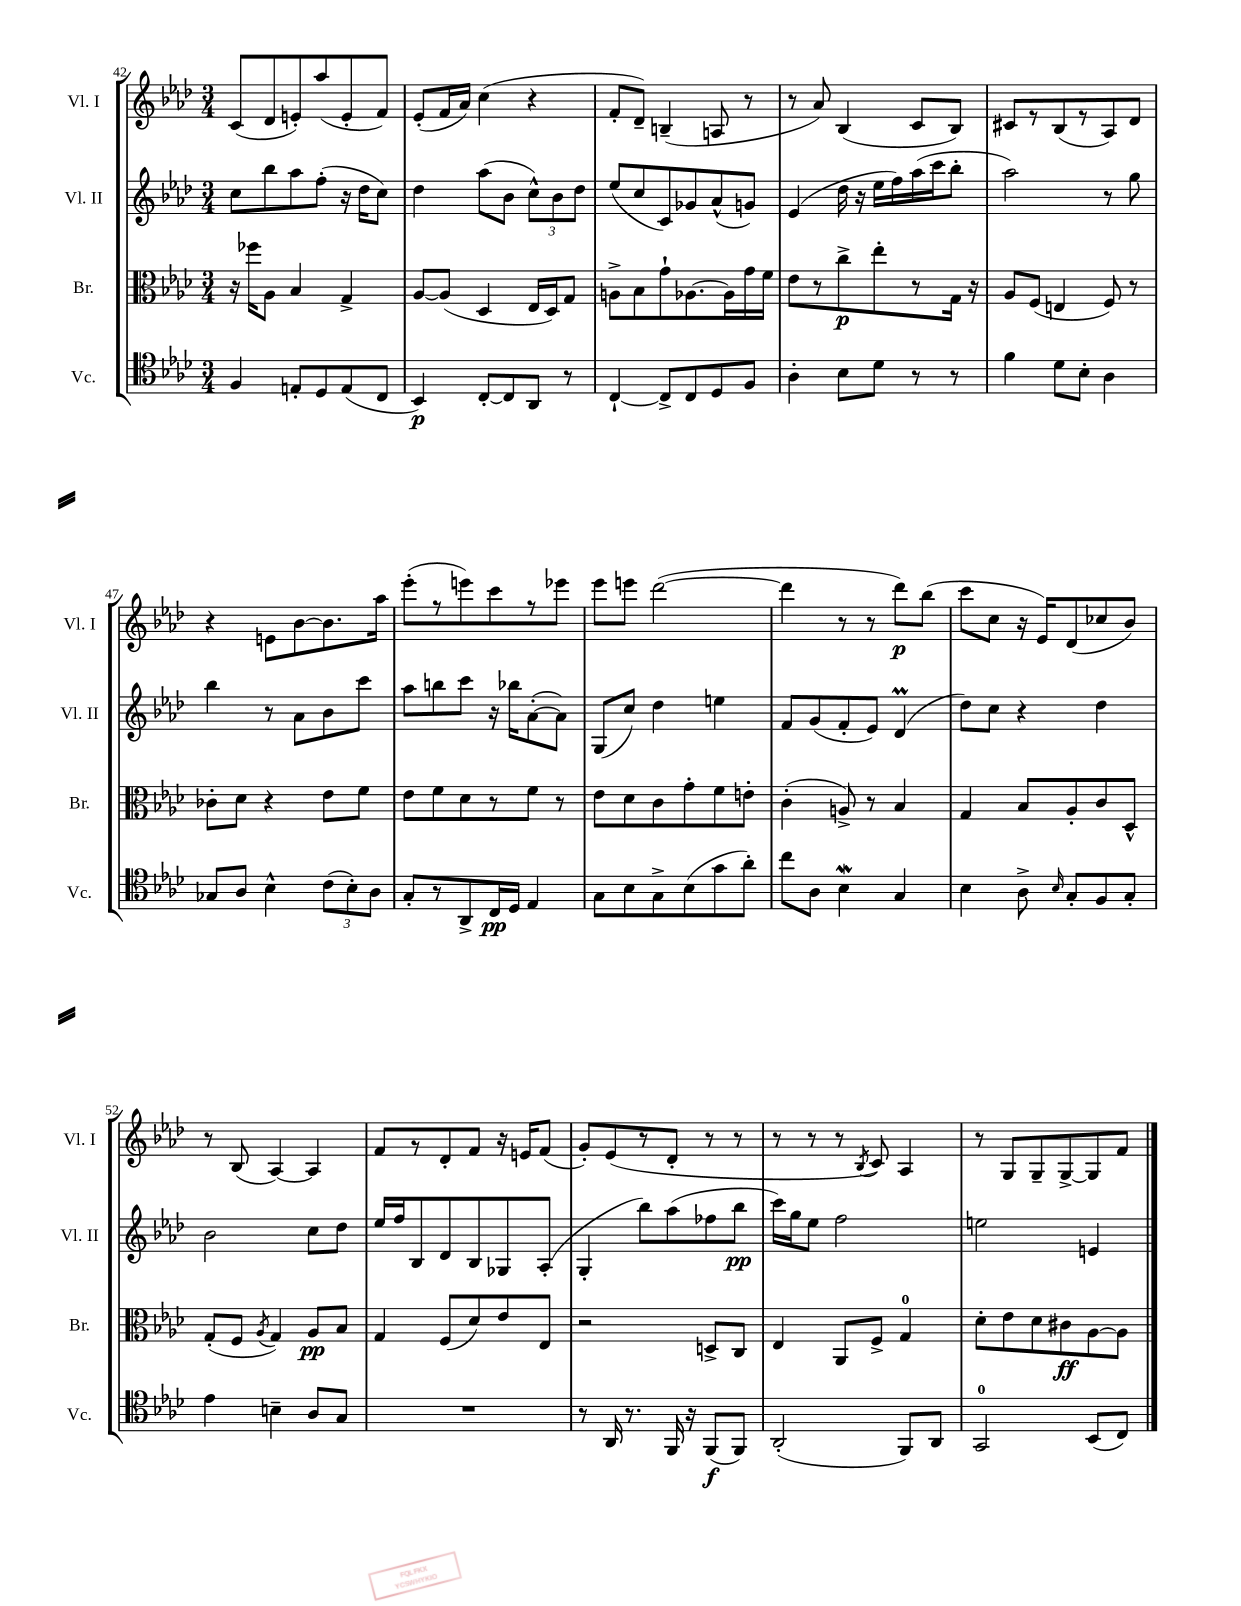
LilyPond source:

<<
\new StaffGroup <<
\new Staff = "s0" \with { instrumentName = "Vl. I" shortInstrumentName = "Vl. I" } {
    \clef treble \key aes \major \numericTimeSignature \time 3/4
    \autoBeamOff c'8[( des'8 e'8-.) aes''8( e'8-. f'8]) |
    ees'8[-.( f'16 aes'16]) c''4( r4 |
    f'8[-. des'8]--) b4--( a8 r8 |
    r8 aes'8) bes4( c'8[ bes8]) |
    cis'8[ r8 bes8( r8 aes8) des'8] |
    r4 e'8[ bes'8~ bes'8. aes''16] |
    ees'''8[-.( r8 e'''8) c'''8 r8 ees'''8] |
    ees'''8[ e'''8] des'''2~( |
    des'''4 r8 r8 des'''8[\p) bes''8]( |
    c'''8[ c''8] r16 ees'16[) des'8( ces''8 bes'8]) |
    r8 bes8( aes4~) aes4 |
    f'8[ r8 des'8-. f'8] r16 e'16[ f'8]( |
    g'8[-.) ees'8( r8 des'8]-. r8 r8 |
    r8 r8 r8 \acciaccatura { bes8 } c'8) aes4 |
    r8 g8[ g8-- g8~-> g8 f'8] \bar "|." |
}
\new Staff = "s1" \with { instrumentName = "Vl. II" shortInstrumentName = "Vl. II" } {
    \clef treble \key aes \major \numericTimeSignature \time 3/4
    \autoBeamOff c''8[ bes''8 aes''8 f''8]-.( r16 des''16[ c''8]) |
    des''4 aes''8[( bes'8] \tuplet 3/2 { c''8[-^) bes'8 des''8] } |
    ees''8[( c''8 c'8) ges'8 aes'8-^( g'8]) |
    ees'4( des''16 r16 ees''16[ f''16) aes''16( c'''16 bes''8]-. |
    aes''2) r8 g''8 |
    bes''4 r8 aes'8[ bes'8 c'''8] |
    aes''8[ b''8 c'''8] r16 bes''16[ aes'8~-.( aes'8]) |
    g8[( c''8]) des''4 e''4 |
    f'8[ g'8( f'8-. ees'8]) des'4\prall( |
    des''8[) c''8] r4 des''4 |
    bes'2 c''8[ des''8] |
    ees''16[ f''16 bes8 des'8 bes8 ges8 aes8]-.( |
    g4-. bes''8[) aes''8( fes''8 bes''8]\pp |
    c'''16[) g''16 ees''8] f''2 |
    e''2 e'4 \bar "|." |
}
\new Staff = "s2" \with { instrumentName = "Br." shortInstrumentName = "Br." } {
    \clef alto \key aes \major \numericTimeSignature \time 3/4
    \autoBeamOff r16 fes''16[ aes8] bes4 g4-> |
    aes8[~ aes8]( des4 ees16[ des16) g8] |
    a8[-> bes8 g'8-! aes8.~ aes16 g'16 f'16] |
    ees'8[ r8 c''8->\p ees''8-. r8 g16] r16 |
    aes8[ f8]( e4 f8) r8 |
    ces'8[-. des'8] r4 ees'8[ f'8] |
    ees'8[ f'8 des'8 r8 f'8] r8 |
    ees'8[ des'8 c'8 g'8-. f'8 e'8]-. |
    c'4-.( a8->) r8 bes4 |
    g4 bes8[ aes8-. c'8 des8]-^ |
    g8[-.( f8] \acciaccatura { aes8 } g4) aes8[\pp bes8] |
    g4 f8[( des'8) ees'8 ees8] |
    r2 d8[-> c8] |
    ees4 aes,8[ f8]-> g4-0 |
    des'8[-. ees'8 des'8 cis'8\ff aes8~ aes8] \bar "|." |
}
\new Staff = "s3" \with { instrumentName = "Vc." shortInstrumentName = "Vc." } {
    \clef tenor \key aes \major \numericTimeSignature \time 3/4
    \autoBeamOff f4 e8[-. des8 e8( c8] |
    bes,4\p) c8[~-. c8 aes,8] r8 |
    c4~-! c8[-> c8 des8 f8] |
    aes4-. bes8[ des'8] r8 r8 |
    f'4 des'8[ bes8]-. aes4 |
    ges8[ aes8] bes4-^ \tuplet 3/2 { c'8[( bes8-.) aes8] } |
    g8[-. r8 aes,8-> c16\pp des16] ees4 |
    g8[ bes8 g8-> bes8( g'8 aes'8]-.) |
    c''8[ aes8] bes4\mordent g4 |
    bes4 aes8-> \grace { bes16 } g8[-. f8 g8]-. |
    ees'4 b4-- aes8[ g8] |
    R2. |
    r8 aes,16 r8. f,16 r16 f,8[\f( f,8]) |
    aes,2-.( f,8[) aes,8] |
    g,2-0 bes,8[( c8]) \bar "|." |
}
>>
>>
\layout { \context { \Score currentBarNumber = #42 } }
